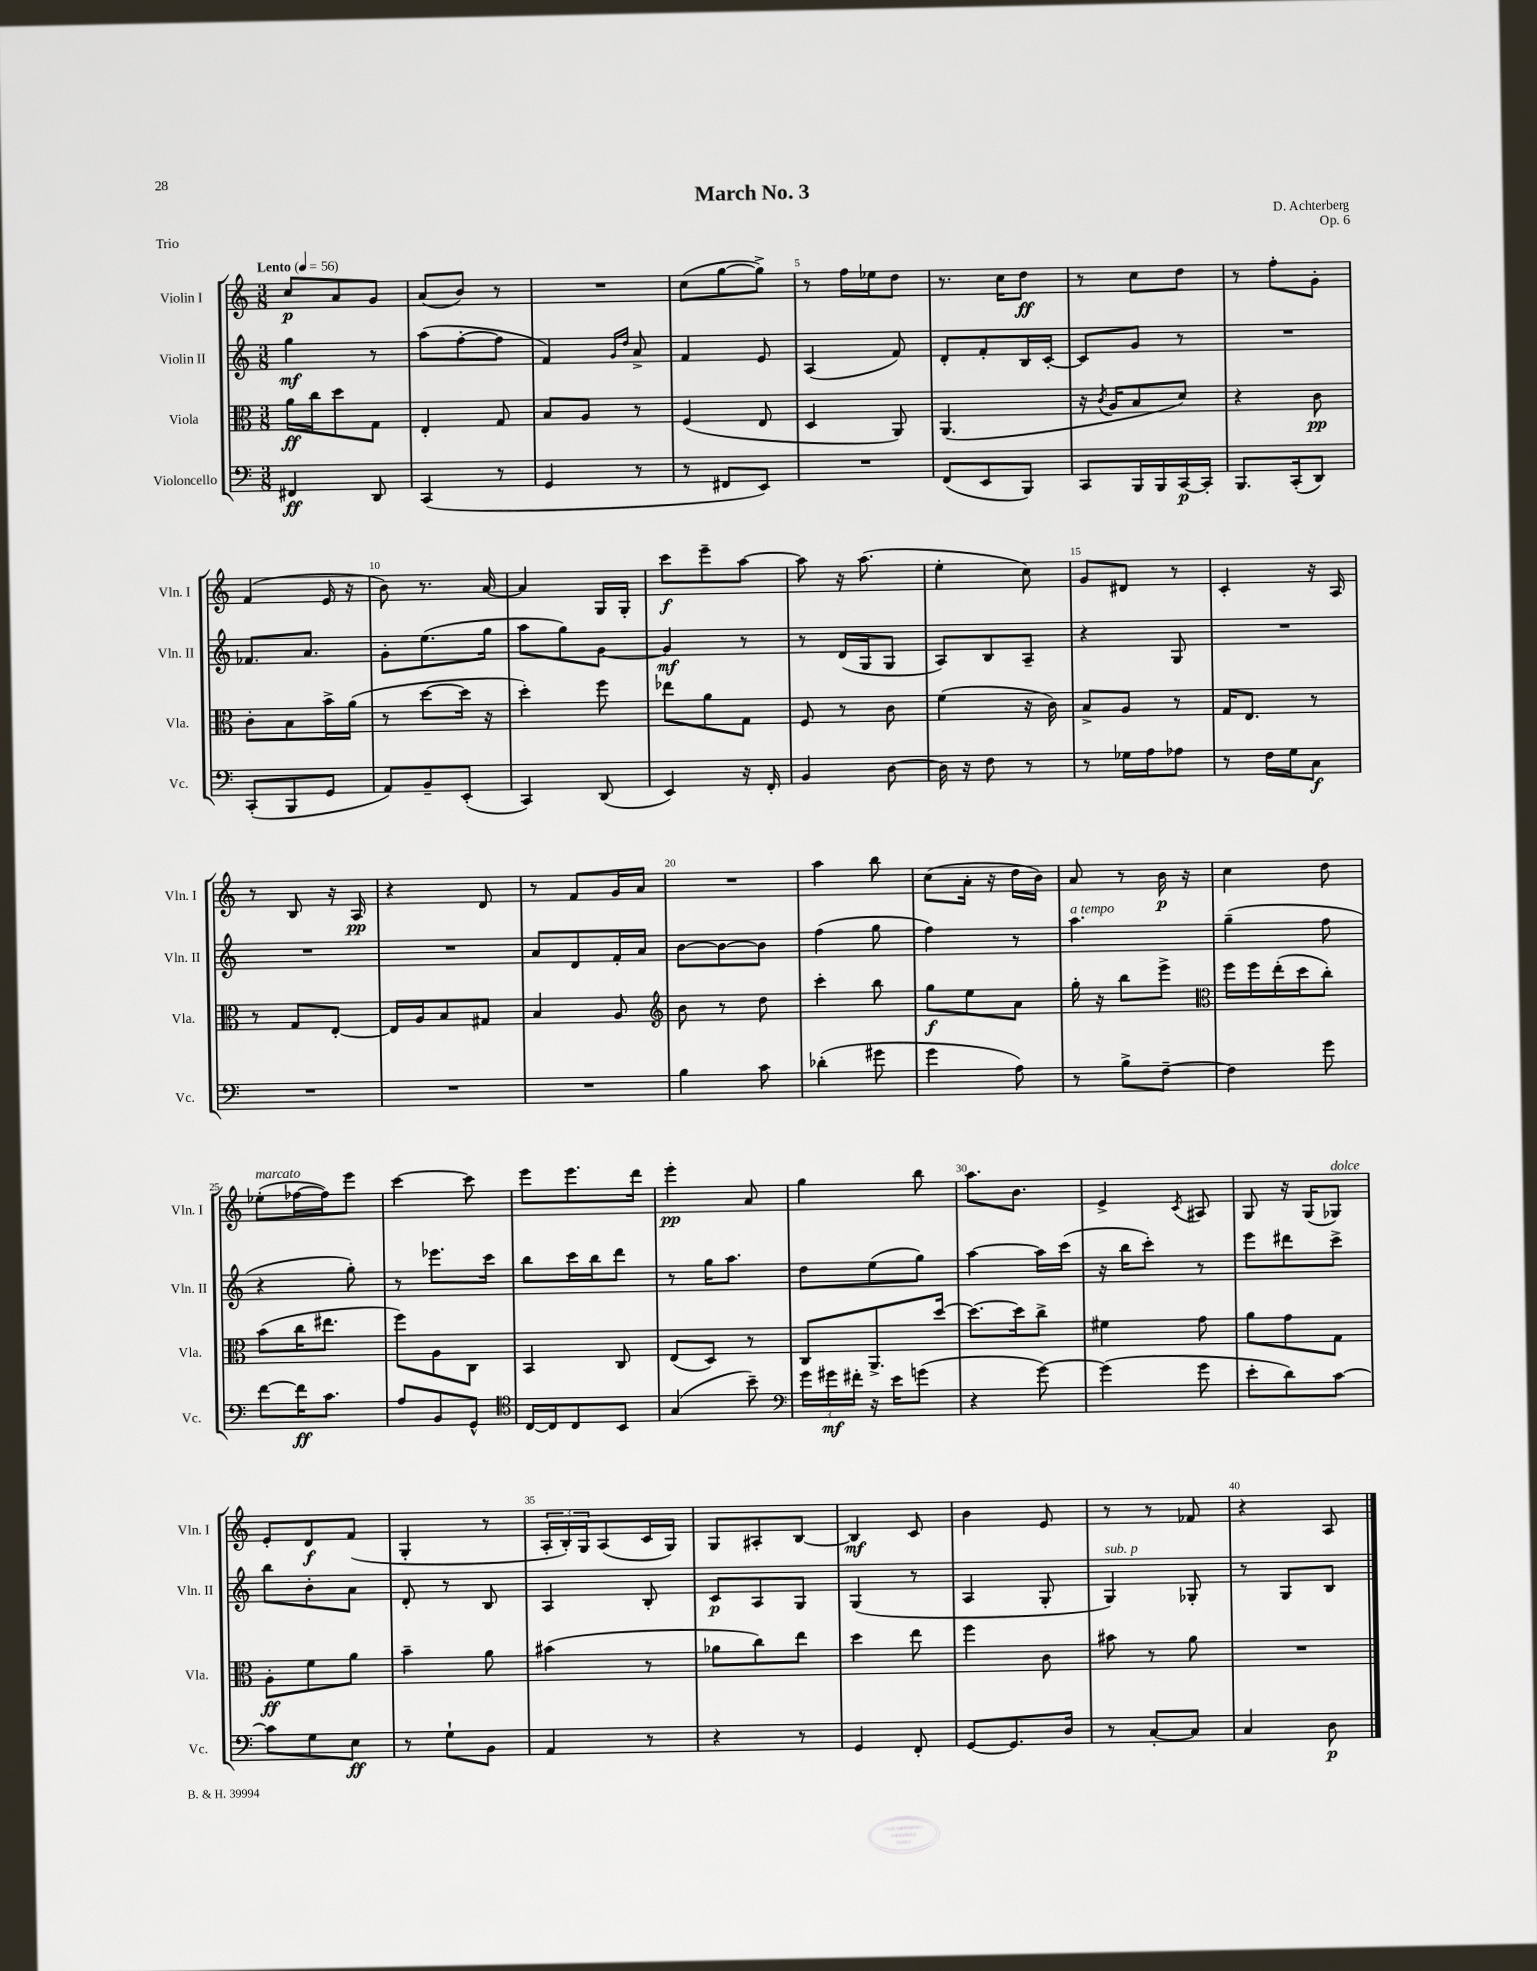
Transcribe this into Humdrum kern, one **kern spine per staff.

**kern	**dynam	**kern	**dynam	**kern	**dynam	**kern	**dynam
*part4	*part4	*part3	*part3	*part2	*part2	*part1	*part1
*staff4	*staff4	*staff3	*staff3	*staff2	*staff2	*staff1	*staff1
*I"Violoncello	*	*I"Viola	*	*I"Violin II	*	*I"Violin I	*
*I'Vc.	*	*I'Vla.	*	*I'Vln. II	*	*I'Vln. I	*
*clefF4	*	*clefC3	*	*clefG2	*	*clefG2	*
*k[]	*	*k[]	*	*k[]	*	*k[]	*
*M3/8	*	*M3/8	*	*M3/8	*	*M3/8	*
*MM56	*	*MM56	*	*MM56	*	*MM56	*
=1	=1	=1	=1	=1	=1	=1	=1
!	!	!	!	!	!	!LO:TX:a:B:t=Lento	!
4FF#X/	ff	16a\LL	ff	4gg\	mf	8cc/L	p
.	.	16cc\J	.	.	.	.	.
.	.	8dd\	.	.	.	8a/	.
8DD/	.	8G\J	.	8r	.	8g/J	.
=2	=2	=2	=2	=2	=2	=2	=2
(4CC/	.	4E'/	.	(8aa\L	.	(8a/L	.
.	.	.	.	[8ff'\	.	8b/J)	.
8r	.	8G/	.	8ff\J]	.	8r	.
=3	=3	=3	=3	=3	=3	=3	=3
4GG/	.	8B/L	.	4f/)	.	4.r	.
.	.	8A/J	.	.	.	.	.
.	.	.	.	16qqg/LL	.	.	.
.	.	.	.	16qqdd/JJ	.	.	.
8r	.	8r	.	8a^/	.	.	.
=4	=4	=4	=4	=4	=4	=4	=4
8r	.	(4F/	.	4f/	.	(8cc\L	.
8FF#X/L	.	.	.	.	.	[8gg\	.
8EE/J)	.	8E/	.	8e/	.	8gg^\J])	.
=5	=5	=5	=5	=5	=5	=5	=5
4.r	.	4D/	.	(4A/	.	8r	.
.	.	.	.	.	.	16ff\LL	.
.	.	.	.	.	.	16ee-X\J	.
.	.	8AA/)	.	8f/)	.	8dd\J	.
=6	=6	=6	=6	=6	=6	=6	=6
(8FF/L	.	(4.AA/	.	8d'/L	.	8.r	.
8EE/	.	.	.	8f'/	.	.	.
.	.	.	.	.	.	16cc\KL	.
8BBB/J)	.	.	.	16B/L	.	8dd\J	ff
.	.	.	.	[16c'/JJ	.	.	.
=7	=7	=7	=7	=7	=7	=7	=7
8CC/L	.	16r	.	8c/L]	.	8r	.
.	.	8qc/	.	.	.	.	.
.	.	16A/KL	.	.	.	.	.
16BBB/L	.	8B/	.	8g/J	.	8cc\L	.
16BBB/	.	.	.	.	.	.	.
[16CC/	p	8d/J)	.	8r	.	8dd\J	.
16CC'/JJ]	.	.	.	.	.	.	.
=8	=8	=8	=8	=8	=8	=8	=8
8.BBB/L	.	4r	.	4.r	.	8r	.
.	.	.	.	.	.	8ff'\L	.
(16CC'/k	.	.	.	.	.	.	.
8DD/J)	.	8c\	pp	.	.	8g'\J	.
!!LO:LB:g=z
=9	=9	=9	=9	=9	=9	=9	=9
(8CC'/L	.	8c'\L	.	8.f-X/L	.	(4f/	.
8BBB/	.	8B\	.	.	.	.	.
.	.	.	.	8.a/J	.	.	.
8GG/J	.	16b^\L	.	.	.	16e/	.
.	.	(16a\JJ	.	.	.	16r	.
=10	=10	=10	=10	=10	=10	=10	=10
8AA/L)	.	8r	.	8g'\L	.	8b\)	.
8BB~/	.	[8dd\L	.	(8.ee\	.	8.r	.
(8EE'/J	.	16dd\Jk]	.	.	.	.	.
.	.	16r	.	16gg\Jk	.	[16a/	.
=11	=11	=11	=11	=11	=11	=11	=11
4CC/)	.	4dd'\)	.	8aa\L	.	4a/]	.
.	.	.	.	8gg\)	.	.	.
(8DD/	.	8ff\	.	[8g\J	.	16G/LL	.
.	.	.	.	.	.	16G'/JJ	.
=12	=12	=12	=12	=12	=12	=12	=12
4EE/)	.	8ee-X\L	.	4g/]	mf	8ccc\L	f
.	.	8a\	.	.	.	8eee~\	.
16r	.	8G\J	.	8r	.	[8aa\J	.
16FF'/	.	.	.	.	.	.	.
=13	=13	=13	=13	=13	=13	=13	=13
4BB/	.	8F/	.	8r	.	8aa\]	.
.	.	8r	.	(16d/LL	.	16r	.
.	.	.	.	16G/J	.	(8.aa\	.
[8D\	.	8c\	.	8G/J	.	.	.
=14	=14	=14	=14	=14	=14	=14	=14
16D\]	.	(4f\	.	8A/L)	.	4ee'\	.
16r	.	.	.	.	.	.	.
8F\	.	.	.	8B/	.	.	.
8r	.	16r	.	8A~/J	.	8cc\)	.
.	.	16c\)	.	.	.	.	.
=15	=15	=15	=15	=15	=15	=15	=15
8r	.	8B^/L	.	4r	.	8g/L	.
16G-X\LL	.	8A/J	.	.	.	8d#X/J	.
16A\J	.	.	.	.	.	.	.
8A-X\J	.	8r	.	8G/	.	8r	.
=16	=16	=16	=16	=16	=16	=16	=16
8r	.	16G/KL	.	4.r	.	4c'/	.
.	.	8.E/J	.	.	.	.	.
16F\LL	.	.	.	.	.	.	.
16G\J	.	.	.	.	.	.	.
8C\J	f	8r	.	.	.	16r	.
.	.	.	.	.	.	16A/	.
!!LO:LB:g=z
=17	=17	=17	=17	=17	=17	=17	=17
4.r	.	8r	.	4.r	.	8r	.
.	.	8G/L	.	.	.	8B/	.
.	.	[8E'/J	.	.	.	16r	.
.	.	.	.	.	.	16A/	pp
=18	=18	=18	=18	=18	=18	=18	=18
4.r	.	16E/LL]	.	4.r	.	4r	.
.	.	16A/J	.	.	.	.	.
.	.	8B/	.	.	.	.	.
.	.	8G#X/J	.	.	.	8d/	.
=19	=19	=19	=19	=19	=19	=19	=19
4.r	.	4B/	.	8a/L	.	8r	.
.	.	.	.	8d/	.	8f/L	.
.	.	8A/	.	16f'/L	.	16g/L	.
.	.	.	.	16a/JJ	.	16a/JJ	.
=20	=20	=20	=20	=20	=20	=20	=20
*	*	*clefG2	*	*	*	*	*
4B\	.	8b\	.	[8b\L	.	4.r	.
.	.	8r	.	8b\_	.	.	.
8c\	.	8dd\	.	8b\J]	.	.	.
=21	=21	=21	=21	=21	=21	=21	=21
(4d-X'\	.	4ccc'\	.	(4ff\	.	4aa\	.
8g#X\	.	8bb\	.	8gg\	.	8bb\	.
=22	=22	=22	=22	=22	=22	=22	=22
4g\	.	8gg\L	f	4ff\)	.	(8cc\L	.
.	.	8ee\	.	.	.	16a'\Jk	.
.	.	.	.	.	.	16r	.
8A\)	.	8a\J	.	8r	.	16dd\LL	.
.	.	.	.	.	.	16b\JJ)	.
=23	=23	=23	=23	=23	=23	=23	=23
!	!	!	!	!LO:TX:a:i:t=a tempo	!	!	!
8r	.	16gg'\	.	4.aa\	.	8a/	.
.	.	16r	.	.	.	.	.
8B^\L	.	8bb\L	.	.	.	8r	.
[8F~\J	.	8eee^\J	.	.	.	16b\	p
.	.	.	.	.	.	16r	.
=24	=24	=24	=24	=24	=24	=24	=24
*	*	*clefC3	*	*	*	*	*
4F\]	.	16ff\LL	.	(4gg~\	.	4cc\	.
.	.	16ff\	.	.	.	.	.
.	.	(16ee'\	.	.	.	.	.
.	.	16dd\J	.	.	.	.	.
8g\	.	8cc'\J)	.	8ff\	.	8dd\	.
!!LO:LB:g=z
=25	=25	=25	=25	=25	=25	=25	=25
!	!	!	!	!	!	!LO:TX:a:i:t=marcato	!
[8f\L	.	(8b\L	.	4r	.	(8ee-X'\L	.
16f\K]	ff	16cc\K	.	.	.	[16ff-X\L	.
8.c\J	.	8.ee#X\J	.	.	.	16ff-\J])	.
.	.	.	.	8gg'\)	.	8eee\J	.
=26	=26	=26	=26	=26	=26	=26	=26
8A/L	.	8ff\L)	.	8r	.	[4ccc\	.
8BB/	.	8A\	.	8.eee-X\L	.	.	.
8GG^^/J	.	8C\J	.	.	.	8ccc\]	.
.	.	.	.	16ccc\Jk	.	.	.
=27	=27	=27	=27	=27	=27	=27	=27
*clefC4	*	*	*	*	*	*	*
[16C/LL	.	4BB/	.	8bb\L	.	8eee\L	.
16C/J]	.	.	.	.	.	.	.
8C/	.	.	.	16ccc\L	.	8.eee\	.
.	.	.	.	16bb\J	.	.	.
8BB/J	.	8C/	.	8ddd\J	.	.	.
.	.	.	.	.	.	16ddd\Jk	.
=28	=28	=28	=28	=28	=28	=28	=28
(4G/	.	(8E/L	.	8r	.	4eee'\	pp
.	.	8D/J)	.	16gg\KL	.	.	.
.	.	.	.	8.aa\J	.	.	.
8b~\)	.	8r	.	.	.	8a/	.
=29	=29	=29	=29	=29	=29	=29	=29
*clefF4	*	*	*	*	*	*	*
24g\LL	.	8C/L	.	8dd\L	.	4gg\	.
24g#X\	mf	.	.	.	.	.	.
24f#X'\JJ	.	.	.	.	.	.	.
16r	.	8.AA^/	.	(8ee\	.	.	.
16e\KL	.	.	.	.	.	.	.
(8gn\J	.	.	.	8gg\J)	.	8bb\	.
.	.	[16dd/Jk	.	.	.	.	.
=30	=30	=30	=30	=30	=30	=30	=30
4r	.	8.dd\L_	.	[4aa\	.	8.aa\L	.
.	.	16dd\k]	.	.	.	8.b\J	.
[8g\)	.	8cc^\J	.	16aa\LL]	.	.	.
.	.	.	.	(16ccc\JJ	.	.	.
=31	=31	=31	=31	=31	=31	=31	=31
(4g\]	.	4f#X\	.	16r	.	4e^/	.
.	.	.	.	16bb\KL	.	.	.
.	.	.	.	8ccc'\J)	.	.	.
.	.	.	.	.	.	8qc/	.
8g\	.	8g\	.	8r	.	8A#X/	.
=32	=32	=32	=32	=32	=32	=32	=32
8e'\L	.	8a\L	.	8eee\L	.	8G/	.
8d\)	.	8g\	.	8ddd#X\	.	16r	.
.	.	.	.	.	.	(16G/KL	.
!	!	!	!	!	!	!LO:TX:a:i:t=dolce	!
[8c\J	.	8G\J	.	8ccc^\J	.	8G-X/J)	.
!!LO:LB:g=z
=33	=33	=33	=33	=33	=33	=33	=33
8c\L]	.	8A'\L	ff	8bb\L	.	8e'/L	.
8G\	.	8f\	.	8b'\	.	8d/	f
8E\J	ff	8a\J	.	8a\J	.	(8f/J	.
=34	=34	=34	=34	=34	=34	=34	=34
8r	.	4b~\	.	8d'/	.	4G'/	.
8G`\L	.	.	.	8r	.	.	.
8BB\J	.	8a\	.	8B/	.	8r	.
=35	=35	=35	=35	=35	=35	=35	=35
4AA/	.	(4b#X\	.	4A/	.	24A'/LL	.
.	.	.	.	.	.	24B'/)	.
.	.	.	.	.	.	24G/J	.
.	.	.	.	.	.	(8A/	.
8r	.	8r	.	8B'/	.	16c/L	.
.	.	.	.	.	.	16G/JJ)	.
=36	=36	=36	=36	=36	=36	=36	=36
4r	.	8a-X\L	.	8c/L	p	8G/L	.
.	.	8cc\)	.	8A/	.	8A#X'/	.
8r	.	8ee\J	.	8G/J	.	[8B/J	.
=37	=37	=37	=37	=37	=37	=37	=37
4GG/	.	4dd\	.	(4G/	.	4B/]	mf
8FF'/	.	8ee\	.	8r	.	8c/	.
=38	=38	=38	=38	=38	=38	=38	=38
[8GG/L	.	4ff\	.	4A/	.	4b\	.
8.GG/]	.	.	.	.	.	.	.
.	.	8c\	.	8G'/	.	8e/	.
16D/Jk	.	.	.	.	.	.	.
=39	=39	=39	=39	=39	=39	=39	=39
!	!	!	!	!LO:TX:a:i:t=sub. p	!	!	!
8r	.	8b#X\	.	4G/)	.	8r	.
[8C'/L	.	8r	.	.	.	8r	.
8C/J]	.	8a\	.	8G-X'/	.	8f-X/	.
=40	=40	=40	=40	=40	=40	=40	=40
4C/	.	4.r	.	8r	.	4r	.
.	.	.	.	8G/L	.	.	.
8D\	p	.	.	8B/J	.	8A/	.
==	==	==	==	==	==	==	==
*-	*-	*-	*-	*-	*-	*-	*-
